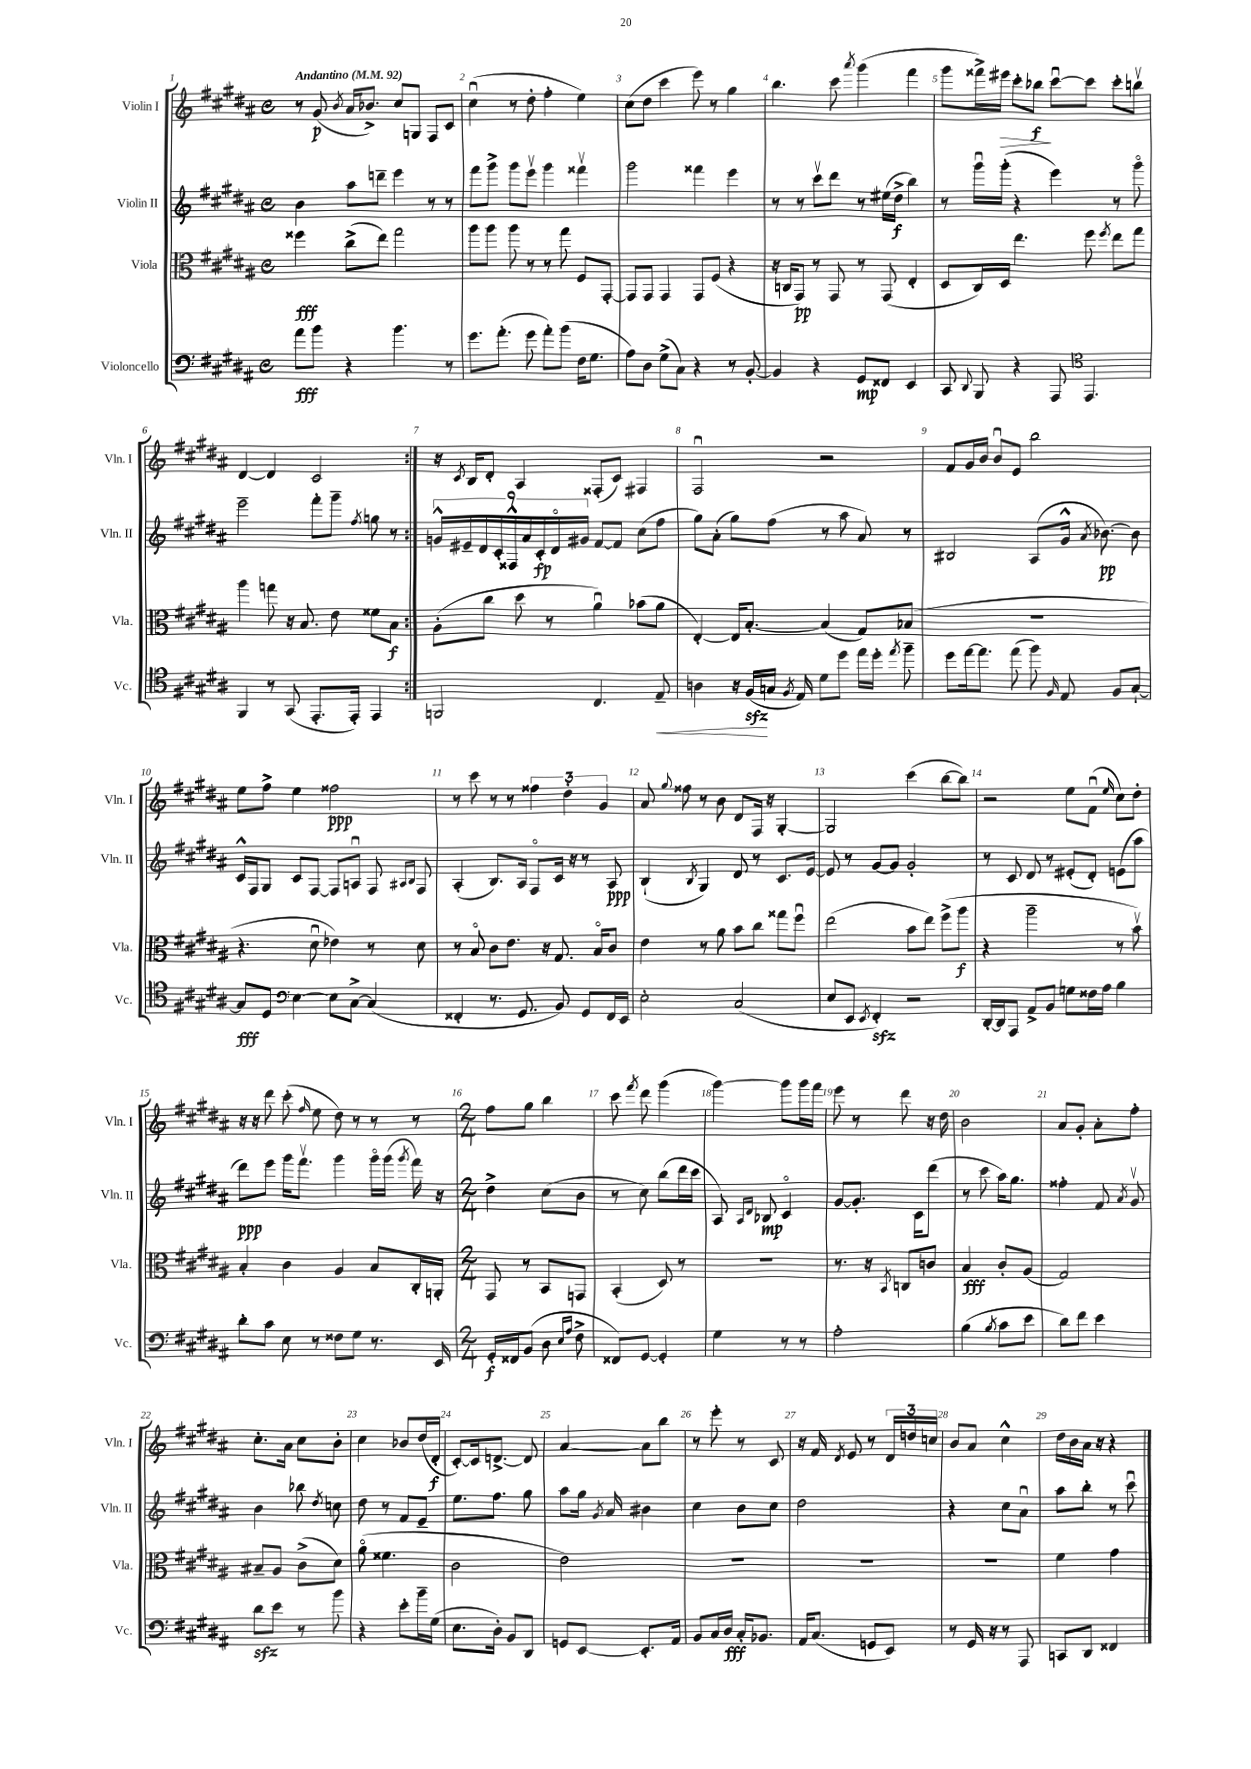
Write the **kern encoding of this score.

**kern	**dynam	**kern	**dynam	**kern	**dynam	**kern	**dynam
*part4	*part4	*part3	*part3	*part2	*part2	*part1	*part1
*staff4	*staff4	*staff3	*staff3	*staff2	*staff2	*staff1	*staff1
*I"Violoncello	*	*I"Viola	*	*I"Violin II	*	*I"Violin I	*
*I'Vc.	*	*I'Vla.	*	*I'Vln. II	*	*I'Vln. I	*
*clefF4	*	*clefC3	*	*clefG2	*	*clefG2	*
*k[f#c#g#d#a#]	*	*k[f#c#g#d#a#]	*	*k[f#c#g#d#a#]	*	*k[f#c#g#d#a#]	*
*M4/4	*	*M4/4	*	*M4/4	*	*M4/4	*
*met(c)	*	*met(c)	*	*met(c)	*	*met(c)	*
*MM92	*	*MM92	*	*MM92	*	*MM92	*
=1	=1	=1	=1	=1	=1	=1	=1
!	!	!	!	!	!	!LO:TX:a:B:t=Andantino	!
8a#\L	fff	4ff##X\	fff	4b\	.	8r	.
8b\J	.	.	.	.	.	(8g#/	p
.	.	.	.	.	.	8qb/	.
4r	.	(8cc#^\L	.	8aa#\L	.	16a#/KL	.
.	.	.	.	.	.	8.b-X^/J)	.
.	.	8ee\J)	.	8dddn~\J	.	.	.
4.b\	.	2gg#\	.	4eee\	.	8cc#/L	.
.	.	.	.	.	.	8Gn/J	.
.	.	.	.	8r	.	8F#/L	.
8r	.	.	.	8r	.	8c#/J	.
=2	=2	=2	=2	=2	=2	=2	=2
8.g#\L	.	8aa#\L	.	8fff#\L	.	(4cc#u\	.
.	.	8aa#\J	.	8ggg#^\J	.	.	.
(8.a#'\J	.	.	.	.	.	.	.
.	.	8aa#\	.	8ggg#\L	.	8r	.
8g#\	.	8r	.	8eeev\J	.	8dd#'\	.
8a#'\L)	.	8r	.	4ggg#\	.	4ff#'\	.
(8b\J	.	8gg#\	.	.	.	.	.
16F#\KL	.	8F#/L	.	4fff##Xv\	.	4ee\)	.
8.G#\J	.	.	.	.	.	.	.
.	.	[8GG#'/J	.	.	.	.	.
=3	=3	=3	=3	=3	=3	=3	=3
8A#\L)	.	8GG#/L]	.	2ggg#\	.	(8cc#\L	.
8D#\J	.	8GG#/J	.	.	.	8dd#\J	.
(8G#^\L	.	4GG#/	.	.	.	4ccc#\	.
8C#\J)	.	.	.	.	.	.	.
4r	.	8GG#/L	.	4fff##X\	.	8eee\)	.
.	.	(8F#/J	.	.	.	8r	.
8r	.	4r	.	4eee\	.	4gg#\	.
[8BB'/	.	.	.	.	.	.	.
=4	=4	=4	=4	=4	=4	=4	=4
4BB/]	.	16r	.	8r	.	4.bb\	.
.	.	16Cn/KL	.	.	.	.	.
.	.	8GG#/J)	pp	8r	.	.	.
4r	.	8r	.	8ccc#v\L	.	.	.
.	.	8GG#/	.	8ddd#\J	.	8ccc#\	.
.	.	.	.	.	.	8qaaa#/	.
8GG#/L	mp	8r	.	8r	.	(4ggg#\	.
8FF##X/J	.	(8GG#/	.	(16ee#X\LL	.	.	.
.	.	.	.	16dd#^\JJ	f	.	.
4EE/	.	4E'/	.	4bb\)	.	4fff#\	.
=5	=5	=5	=5	=5	=5	=5	=5
8CC#/	.	8D#/L	.	8r	.	8ggg#\L	.
8qqDD#/	.	.	.	.	.	.	.
8BBB/	.	16C#/L)	.	16ggg#u\LL	.	16fff##X^\L)	.
!	!	!	!	!	!	!	!LO:HP:b
.	.	16D#/JJ	.	(16ggg#'\JJ	.	16eee#X\JJ	>
4r	.	4.ee\	.	4r	.	8ccc#'\L	.
.	.	.	.	.	.	8bb-X\J	f
8AAA#/	.	.	.	4eee\)	.	[8ccc#u\L	]
*clefC4	*	*	*	*	*	*	*
4.EE/	.	8ff#\	.	.	.	8ccc#\J]	.
.	.	8qff#/	.	.	.	.	.
.	.	8ee\L	.	8r	.	8ccc#'\L	.
.	.	8gg#\J	.	8ggg#\	.	8bbnv\J	.
!!LO:LB:g=z
=6	=6	=6	=6	=6	=6	=6	=6
4FF#/	.	4aa#\	.	2eee~\	.	[4d#/	.
8r	.	8ggn\	.	.	.	4d#/]	.
(8GG#/	.	16r	.	.	.	.	.
.	.	8.B/	.	.	.	.	.
8.EE'/L	.	.	.	8fff#'\L	.	2c#/	.
.	.	8e\	.	8ggg#~\J	.	.	.
16EE'/Jk)	.	.	.	.	.	.	.
.	.	.	.	8qff#/	.	.	.
4EE/	.	8f##X\L	.	8ggn\	.	.	.
.	.	8B\J	f	8r	.	.	.
=7:|!	=7:|!	=7:|!	=7:|!	=7:|!	=7:|!	=7:|!	=7:|!
2FFn/	.	(8A#'\L	.	18gn^^/LL	.	16r	.
.	.	.	.	18e#X~/	.	.	.
.	.	.	.	.	.	8qc#/	.
.	.	.	.	.	.	16B/KL	.
.	.	.	.	18d#/	.	.	.
.	.	8cc#\J	.	.	.	8d#'/J	.
.	.	.	.	18c#'/	.	.	.
.	.	.	.	18F##X^^/	.	.	.
.	.	8dd#\	.	.	.	4A#/	.
.	.	.	.	18a#/	.	.	.
.	.	.	.	18c#'/	fp	.	.
.	.	8r	.	.	.	.	.
.	.	.	.	18d#/	.	.	.
.	.	.	.	18g#X/JJ	.	.	.
4.C#/	.	4a#u\)	.	[8f#/L	.	(8F##X'/L	.
.	.	.	.	8f#/J]	.	8c#/J)	.
.	.	(8b-X\L	.	(8cc#\L	.	4F#X/	.
!	!LO:HP:b	!	!	!	!	!	!
8E~/	<	8a#\J	.	8ff#\J	.	.	.
=8	=8	=8	=8	=8	=8	=8	=8
4An\	.	[4E'/)	.	8gg#\L)	.	2F#u/	.
.	.	.	.	(8a#'\J	.	.	.
16r	.	16E/KL]	.	8gg#\L)	.	.	.
(16F#zz/LL	.	[8.B'/J	.	.	.	.	.
16Gn/JJ	[	.	.	(8ff#\J	.	.	.
8qF#/	.	.	.	.	.	.	.
16E/)	.	.	.	.	.	.	.
8d#\L	.	(4B/]	.	8r	.	2r	.
8dd#\J	.	.	.	8aa#\	.	.	.
16ee\LL	.	8G#/L)	.	8a#/)	.	.	.
16dd#'\JJ	.	.	.	.	.	.	.
8qee/	.	.	.	.	.	.	.
8ff#~\	.	(8B-X/J	.	8r	.	.	.
=9	=9	=9	=9	=9	=9	=9	=9
8dd#\L	.	1r	.	2B#X/	.	8f#/L	.
[16ee\k	.	.	.	.	.	16g#/L	.
8.ee\J]	.	.	.	.	.	16b/JJ	.
.	.	.	.	.	.	8bu/L	.
(8ee\	.	.	.	.	.	8e/J	.
8ff#\)	.	.	.	(8A#/L	.	2bb\	.
16qqF#/	.	.	.	.	.	.	.
8E/	.	.	.	16g#^^/Jk	.	.	.
.	.	.	.	8qa#/	.	.	.
.	.	.	.	[8.b-X\)	pp	.	.
8F#/L	.	.	.	.	.	.	.
[8G#`/J	.	.	.	8b-\]	.	.	.
!!LO:LB:g=z
=10	=10	=10	=10	=10	=10	=10	=10
8G#/L]	fff	4.r	.	16c#^^/LL	.	8ee\L	.
.	.	.	.	16F#/J	.	.	.
8D#/J	.	.	.	8G#/J	.	8ff#^\J	.
*clefF4	*	*	*	*	*	*	*
[4E\	.	.	.	8c#/L	.	4ee\	.
.	.	8d#u\	.	[8F#/J	.	.	.
8E\L]	.	4e-X\)	.	8F#/L]	.	2ff##X\	ppp
[8C#^\J	.	.	.	8Anu/J	.	.	.
(4C#/]	.	8r	.	8F#/	.	.	.
.	.	.	.	16qqA#X/LL	.	.	.
.	.	.	.	16qqB/JJ	.	.	.
.	.	8d#\	.	8F#/	.	.	.
=11	=11	=11	=11	=11	=11	=11	=11
4FF##X'/	.	8r	.	(4A#'/	.	8r	.
.	.	8B/	.	.	.	8ccc#\	.
8.r	.	8c#\L	.	8.B/L)	.	8r	.
.	.	8.e\J	.	.	.	8r	.
8.GG#/	.	.	.	16A#/Jk	.	.	.
.	.	.	.	8F#/L	.	6ff##X\	.
.	.	16r	.	.	.	.	.
8BB/)	.	8.G#/	.	16c#/Jk	.	.	.
.	.	.	.	.	.	6dd#'\	.
.	.	.	.	16r	.	.	.
8GG#/L	.	.	.	8r	.	.	.
.	.	16B/KL	.	.	.	.	.
.	.	.	.	.	.	6g#/	.
16FF##/L	.	8c#/J	.	8A#/	ppp	.	.
16EE/JJ	.	.	.	.	.	.	.
=12	=12	=12	=12	=12	=12	=12	=12
2E'\	.	4e\	.	(4B`/	.	8a#/	.
.	.	.	.	.	.	8qqgg#/	.
.	.	.	.	.	.	8ff##X\	.
.	.	.	.	8qB/	.	.	.
.	.	8r	.	4G#/)	.	8r	.
.	.	8a#\	.	.	.	8b\	.
(2C#/	.	8b\L	.	8d#/	.	8d#/L	.
.	.	8cc#\J	.	8r	.	16F#/Jk	.
.	.	.	.	.	.	16r	.
.	.	8gg##X\L	.	8.c#/L	.	[4G#'/	.
.	.	8ff#u\J	.	.	.	.	.
.	.	.	.	[16e/Jk	.	.	.
=13	=13	=13	=13	=13	=13	=13	=13
8E/L	.	(2ee\	.	8e/]	.	2G#/]	.
8EE/J	.	.	.	8r	.	.	.
8qEE/	.	.	.	.	.	.	.
4FF#zz'/)	.	.	.	[8g#/L	.	.	.
.	.	.	.	8g#/J]	.	.	.
2r	.	8b\L	.	2g#'/	.	(4ccc#\	.
.	.	8ee\J)	.	.	.	.	.
.	.	(8ff#^\L	.	.	.	[8bb\L	.
.	.	8aa#\J	f	.	.	8bb\J])	.
=14	=14	=14	=14	=14	=14	=14	=14
[16DD#'/LL	.	4r	.	8r	.	2r	.
16DD#/J]	.	.	.	.	.	.	.
8AAA#/J	.	.	.	8c#/	.	.	.
8AA#^/L	.	2aa#~\	.	8d#/	.	.	.
8BB/J	.	.	.	8r	.	.	.
8Gn\L	.	.	.	(8e#X'/L	.	8ee\L	.
16F##X\L	.	.	.	8d#'/J)	.	(8f#u\J	.
16A#\JJ	.	.	.	.	.	.	.
.	.	.	.	.	.	16qqee/	.
4B\	.	8r	.	(8en\L	.	8cc#\L)	.
.	.	8bv\)	.	8aa#\J	.	8dd#'\J	.
!!LO:LB:g=z
=15	=15	=15	=15	=15	=15	=15	=15
8d#'\L	.	4B'/	.	8ddd#\L)	ppp	16r	.
.	.	.	.	.	.	16r	.
8c#\J	.	.	.	8eee\J	.	8ddd#\	.
8E\	.	4c#\	.	16ggg#\KL	.	(8ccc#'\	.
.	.	.	.	8.fff#v\J	.	.	.
.	.	.	.	.	.	16qqff#/	.
8r	.	.	.	.	.	8ee\	.
8F##X\L	.	4A#/	.	4ggg#\	.	8dd#\)	.
8G#\J	.	.	.	.	.	8r	.
8.r	.	8B/L	.	16ggg#\LL	.	8r	.
.	.	.	.	(16ggg#\JJ	.	.	.
.	.	.	.	8qggg#/	.	.	.
.	.	16C#'/L	.	16fff#\)	.	8r	.
16EE/	.	16AAn'/JJ	.	16r	.	.	.
=16	=16	=16	=16	=16	=16	=16	=16
*M2/4	*	*M2/4	*	*M2/4	*	*M2/4	*
16GG#'/LL	f	8GG#/	.	4dd#^\	.	8ff#\L	.
16FF##X/J	.	.	.	.	.	.	.
(8BB/J	.	8r	.	.	.	8gg#\J	.
8D#\	.	8BB/L	.	(8cc#\L	.	4bb\	.
16qqE/LL	.	.	.	.	.	.	.
16qqA#/JJ	.	.	.	.	.	.	.
8F#^\	.	8GGn/J	.	8b\J	.	.	.
=17	=17	=17	=17	=17	=17	=17	=17
8FF##X/L)	.	(4BB'/	.	8r	.	8ccc#\	.
.	.	.	.	.	.	8qfff#/	.
[8GG#/J	.	.	.	8cc#\)	.	8ddd#\	.
4GG#'/]	.	8D#/)	.	(8bb\L	.	(4ggg#\	.
.	.	8r	.	16ddd#\L	.	.	.
.	.	.	.	16ccc#\JJ	.	.	.
=18	=18	=18	=18	=18	=18	=18	=18
4G#\	.	2r	.	8A#/)	.	[4ggg#\)	.
.	.	.	.	16qqA#/LL	.	.	.
.	.	.	.	16qqd#/JJ	.	.	.
.	.	.	.	8B-X/	mp	.	.
8r	.	.	.	4c#/	.	8ggg#\L]	.
8r	.	.	.	.	.	16ggg#\L	.
.	.	.	.	.	.	16fff#\JJ	.
=19	=19	=19	=19	=19	=19	=19	=19
2A#'\	.	8.r	.	[8g#/L	.	8eee\	.
.	.	.	.	8.g#'/J]	.	8r	.
.	.	16r	.	.	.	.	.
.	.	8qBB/	.	.	.	.	.
.	.	8Cn/L	.	.	.	8ddd#\	.
.	.	.	.	16c#\KL	.	.	.
.	.	8cn/J	.	(8ddd#\J	.	16r	.
.	.	.	.	.	.	16dd#\	.
=20	=20	=20	=20	=20	=20	=20	=20
(4B\	.	4B/	fff	8r	.	2b\	.
.	.	.	.	8ccc#\	.	.	.
8qB/	.	.	.	.	.	.	.
8c#\L	.	8c#'/L	.	16aa#\KL)	.	.	.
.	.	.	.	8.gg#\J	.	.	.
8e\J	.	(8A#/J	.	.	.	.	.
=21	=21	=21	=21	=21	=21	=21	=21
8d#\L)	.	2G#/)	.	4ff##X'\	.	8a#/L	.
8f#\J	.	.	.	.	.	8g#'/J	.
4e\	.	.	.	8f#/	.	8a#'\L	.
.	.	.	.	8qa#/	.	.	.
.	.	.	.	8g#v/	.	8ff#'\J	.
!!LO:LB:g=z
=22	=22	=22	=22	=22	=22	=22	=22
8d#zz\L	.	8B#X~/L	.	4b\	.	8.cc#'\L	.
8e\J	.	8A#/J	.	.	.	.	.
.	.	.	.	.	.	16a#\Jk	.
8r	.	(8c#^\L	.	8bb-X\	.	8cc#\L	.
.	.	.	.	8qdd#/	.	.	.
8b\	.	8d#\J)	.	8ccn\	.	8b'\J	.
=23	=23	=23	=23	=23	=23	=23	=23
4r	.	(8a#\	.	8dd#\	.	4cc#\	.
.	.	4.f##X\	.	8r	.	.	.
8e'\L	.	.	.	8f#/L	.	8b-X/L	.
16b~\L	.	.	.	8e~/J	.	(16dd#/L	.
(16G#\JJ	.	.	.	.	.	16d#'/JJ	f
=24	=24	=24	=24	=24	=24	=24	=24
8.E\L	.	2c#\	.	8.ee\L	.	[8c#'/L)	.
.	.	.	.	.	.	16c#/k]	.
16D#'\Jk)	.	.	.	8.ff#\J	.	[8.dn^/J	.
8BB/L	.	.	.	.	.	.	.
8DD#/J	.	.	.	8gg#\	.	8d/]	.
=25	=25	=25	=25	=25	=25	=25	=25
8GGn/L	.	2e\)	.	8aa#\L	.	[4a#/	.
[8EE/J	.	.	.	16gg#\Jk	.	.	.
.	.	.	.	8qg#/	.	.	.
.	.	.	.	16a#/	.	.	.
8.EE'/L]	.	.	.	4b#X\	.	8a#\L]	.
.	.	.	.	.	.	8bb\J	.
16AA#/Jk	.	.	.	.	.	.	.
=26	=26	=26	=26	=26	=26	=26	=26
8BB/L	.	2r	.	4cc#\	.	8r	.
16C#/L	.	.	.	.	.	8eee'\	.
16D#/JJ	fff	.	.	.	.	.	.
16C#'/KL	.	.	.	8b\L	.	8r	.
8.BB-X/J	.	.	.	.	.	.	.
.	.	.	.	8cc#\J	.	8c#/	.
=27	=27	=27	=27	=27	=27	=27	=27
16AA#/KL	.	2r	.	2dd#\	.	16r	.
(8.C#/J	.	.	.	.	.	16f#/	.
.	.	.	.	.	.	8qd#/	.
.	.	.	.	.	.	8e/	.
8GGn/L	.	.	.	.	.	8r	.
8EE/J)	.	.	.	.	.	24d#/LL	.
.	.	.	.	.	.	24ddn/	.
.	.	.	.	.	.	24ccn/JJ	.
=28	=28	=28	=28	=28	=28	=28	=28
8r	.	2r	.	4r	.	8b/L	.
16GG#/	.	.	.	.	.	8a#/J	.
16r	.	.	.	.	.	.	.
8r	.	.	.	8cc#\L	.	4cc#^^\	.
8AAA#/	.	.	.	8a#u\J	.	.	.
=29	=29	=29	=29	=29	=29	=29	=29
8CCn/L	.	4f#\	.	8aa#\L	.	16dd#\LL	.
.	.	.	.	.	.	16b\	.
8DD#/J	.	.	.	8bb'\J	.	16a#\JJ	.
.	.	.	.	.	.	16r	.
4FF##X/	.	4g#\	.	8r	.	4r	.
.	.	.	.	8ccc#u\	.	.	.
==	==	==	==	==	==	==	==
*-	*-	*-	*-	*-	*-	*-	*-
